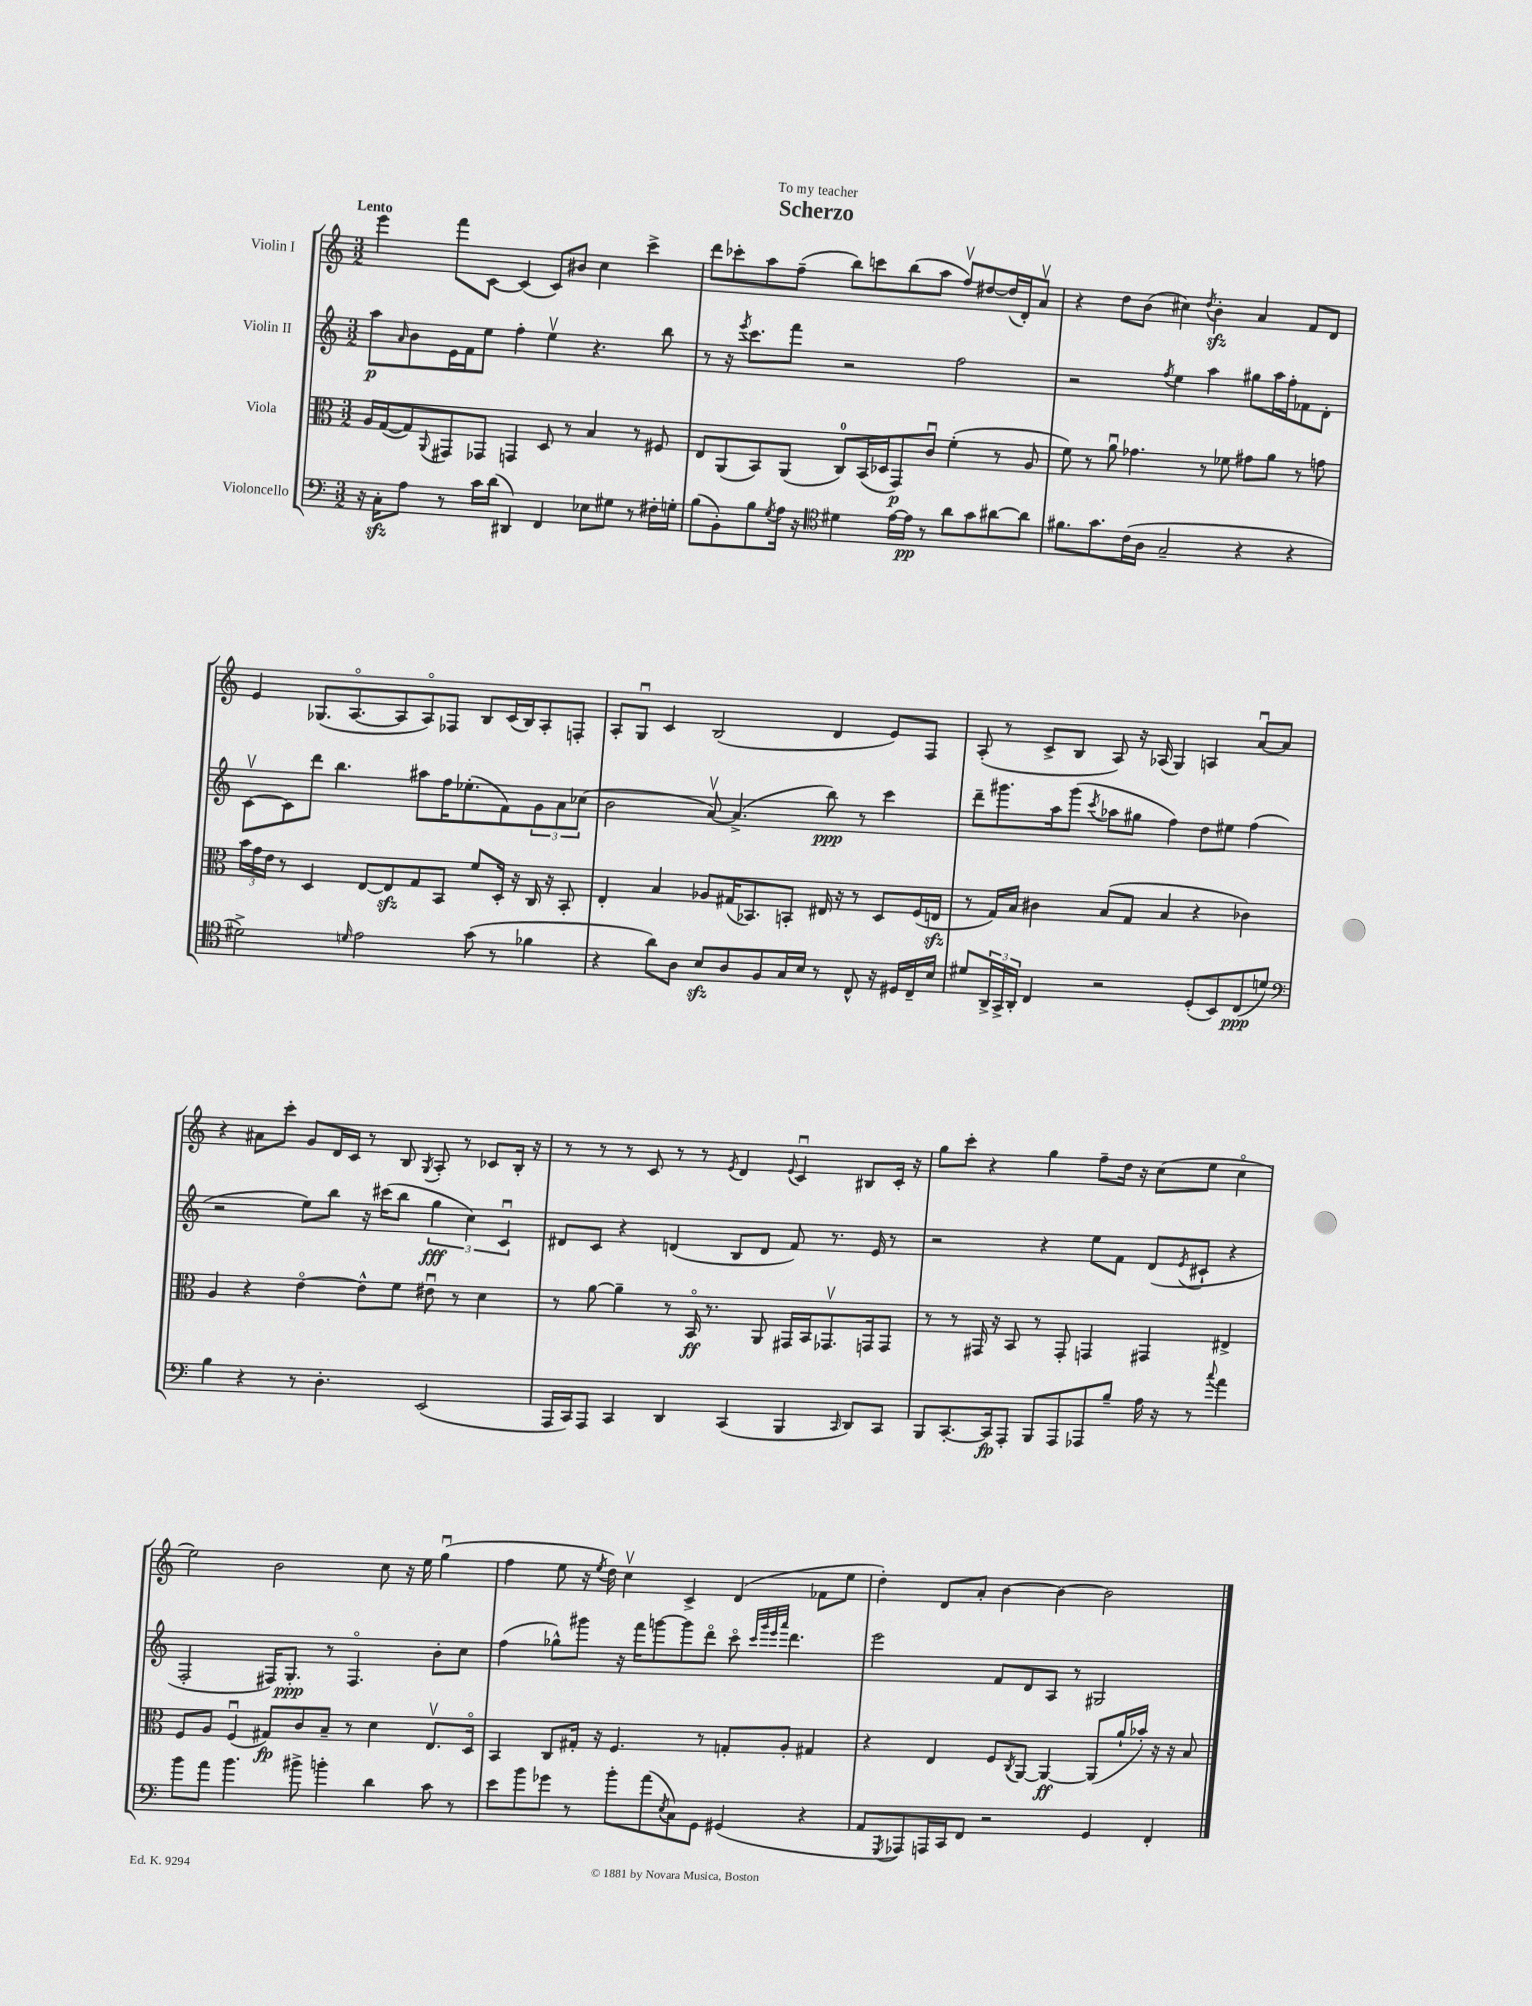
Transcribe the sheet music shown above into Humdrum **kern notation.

**kern	**kern	**kern	**kern
*staff4	*staff3	*staff2	*staff1
*clefF4	*clefC3	*clefG2	*clefG2
*k[]	*k[]	*k[]	*k[]
*M3/2	*M3/2	*M3/2	*M3/2
16r	16A/LL	8aa\L	4eee\
16C'\LK	([16G/J	.	.
.	.	16qqa/	.
8A\J	8G/])	8b\	.
.	8qqAA/	.	.
8r	8GG#/	16e\L	8fff\L
.	.	16f\J	.
16c\LL	8GG-/J	8ee\J	[8c\J
(16d\JJ	.	.	.
4DD#/)	4GG/	4ff'\	(4c/]
4FF/	8D/	4eev\	8c/L)
.	8r	.	8b#/J
8E-\L	4B/	4.r	4cc\
8G#\J	.	.	.
8r	8r	.	4ccc^\
16F#'\LL	8F#/	8bb\	.
16G'\JJ	.	.	.
=	=	=	=
(8B\L	8E/L	8r	8ddd\L
8BB'\)	(8AA/	16r	8ccc-'\
.	.	8qeee/	.
.	.	8.ccc\L	.
8B\	8BB/)	.	8aa\
8qG/	.	.	.
16A\Jk	(8AA/J	8fff\J	(8ff~\J
16r	.	.	.
*clefC4	*	*	*
4d#\	8C/L)	2r	8bb\L)
.	(16BB/L	.	8ccc\
.	16D-/J	.	.
[16e\LL	8GG/)	.	(8bb\
16e\]JJ	.	.	.
8r	8cu/J	.	8aa\J
8a\L	(4f'\	2ff\	8ffv/L)
8g\	.	.	[8dd#/
[8a#\	8r	.	(16dd#/]L
.	.	.	16d'/J)
8a#\]J	8A/	.	8av/J
=	=	=	=
8.f#\L	8f\)	2r	4r
.	8r	.	.
8.g\	.	.	.
.	8au\	.	8dd\L
(16c\L	4.g-\	.	(8b\J
16A\JJ	.	.	.
.	.	8qff/	.
2G~/	.	4ee\	4cc#\)
.	.	.	8qdd/
.	8r	4aa\	4b'\
.	8f-\	.	.
4r	8g#\L	8gg#\L	4a/
.	8a\J	16aa\L	.
.	.	16ff'\J	.
4r	8r	8f-\	8f/L
.	8g\	8d'\J	8d/J
=	=	=	=
2d#^\)	24b\LL	[8cv\L	4e/
.	24g\	.	.
.	24e\JJ	.	.
.	8r	8c\]	.
.	4D/	8ddd\J	(8.G-/L
.	.	4.bb\	.
.	.	.	[8.Ao/
16qqd/	.	.	.
2e\	[8E/L	.	.
.	8E/]	.	8A/]
.	8G/	8aa#\L	8Ao/)
.	8BB/J	16ff\K	8F-/J
.	.	(8.ee-'\	.
(8g\	8f/L	.	8B/L
8r	16D'/Jk	8f\)	(16c/L
.	16r	.	16B/J)
4f-\	16C/	12g\	8A'/
.	16r	.	.
.	.	12a\	.
.	8BB'/	.	8F'/J
.	.	(12cc-\J	.
=	=	=	=
4r	4E'/	2b\	8A'/L
.	.	.	8Gu/J
8a\L)	4B/	.	4c/
8A\J	.	.	.
8B/L	8A-/L	[8av/)	(2B/
8A/	(16G#/K	(4.a^/]	.
.	8.BB-/)	.	.
8F/	.	.	.
16G/L	8BB'/J	.	.
16B/JJ	.	.	.
8r	16E#/	8bb\)	4d/
.	16r	.	.
8C^^/	8r	8r	.
16r	8D/L	4ccc\	8e/L)
16D#/LL	.	.	.
16C~/	(16F/L	.	8F/J
16B/JJ	16E/JJ	.	.
=	=	=	=
8d#/L	8r	8ddd~\L	(8A'/
24AA^/L	16G/LL)	8.ggg#\	8r
24GG^/	.	.	.
.	16B/JJ	.	.
24AA'/JJ	.	.	.
4C/	4c#\	.	8c^/L
.	.	16aa\k	.
.	.	(8ggg#\J	8B/J
.	.	8qccc/	.
2r	(8B/L	8aa-\L	8A/)
.	8G/J	8gg#\J	16r
.	.	.	(16A-/
.	4B/	4ff\)	4G/)
(8D'/L	4r	8dd\L	4A/
8BB/)	.	8ee#\J	.
(8C/	4c-\)	(4ff\	[8au/L
8d/J)	.	.	8a/]J
=	=	=	=
*clefF4	*	*	*
4B\	4A/	2r	4r
4r	4r	.	8a#\L
.	.	.	8ccc'\J
8r	[4eo\	8ee\L)	8g/L
4.D'\	.	8bb\J	16d/L
.	.	.	16c/JJ
.	8e^^\]L	16r	8r
.	.	(16ccc#\LK	.
.	8f\J	8bb\J	8B/
.	.	.	8qG/
(2EE/	8e#u\	6gg\	8A'/
.	8r	.	8r
.	.	6cc\)	.
.	4d\	.	8c-/L
.	.	6cu/	.
.	.	.	16B'/Jk
.	.	.	16r
=	=	=	=
16AAA/LL	8r	8d#/L	8r
16CC/J)	.	.	.
8AAA/J	[8a\	8c/J	8r
4CC/	4a~\]	4r	8r
.	.	.	8c/
4DD/	8r	(4d/	8r
.	16BBo/	.	8r
.	8.r	.	.
.	.	.	8qe/
(4CC/	.	8B/L	4d/
.	8AA/	8d/J	.
.	.	.	8qqe/
4BBB/	16GG#/LL	8f/)	4cu/
.	16BB/J	.	.
.	8.GG-v/	8.r	.
16qqCC/	.	.	.
8DD/L)	.	.	8B#/L
.	16GG/k	16e/	.
8CC/J	8GG/J	8r	16c'/Jk
.	.	.	16r
=	=	=	=
8BBB/L	8r	2r	8gg\L
[8.CC'/	8r	.	8ccc'\J
.	16GG#/	.	4r
16CC/]k	16r	.	.
8AAA'/J	8BB/	.	.
8BBB/L	8r	4r	4gg\
8AAA/	8GG#'/	.	.
8AAA-/	4GG/	8ee\L	8ff~\L
8B~/J	.	8f\J	16dd\Jk
.	.	.	16r
16A\	4GG#/	(8d/L	(8cc\L
16r	.	.	.
.	.	8qe/	.
8r	.	8c#`/J	8ee\J
8qqcc/	.	.	.
4a\	4E#^/	4r	4cco\
=	=	=	=
8b\L	8F/L	2F'/	2ee\)
8a\J	8A/J	.	.
4.b\	(4Fu/	.	.
.	8G#/L)	16F#/LK)	2b\
.	.	8.G'/J	.
8b#^\	8c/	.	.
4b'\	8B~/J	8r	.
.	8r	4.F#o/	.
4d\	4d\	.	8cc\
.	.	.	16r
.	.	.	16ee\
8c\	8.Ev/L	8b'\L	(4ggu\
8r	.	8cc\J	.
.	16Do/Jk	.	.
=	=	=	=
8e\L	4BB/	(4ff\	4ff\
8b\	.	.	.
8g-\J	8C/L	8gg-^^\L)	8ee\
8r	16G#'/Jk	8ggg#\J	16r
.	.	.	8qee/
.	16r	.	16dd\)
8b'\L	4.F/	16r	4ccv\
.	.	16fff\LK	.
(8a\	.	[8ggg\	.
8qE/	.	.	.
8C\)	.	8ggg\]	4c^/
8GG\J	8r	8dddo\J	.
(4GG#/	8G'/L	8ccco\	(4d/
.	.	32qqccc/LLL	.
.	.	32qqggg/	.
.	.	32qqeee/	.
.	.	32qqaaa/JJJ	.
.	8A'/J	4.ddd\	.
4r	4G#/	.	8f-\L
.	.	.	8ee\J
=	=	=	=
8AA/L	4r	2eee\	4dd'\)
8qGGG/	.	.	.
8AAA-/)	.	.	.
16AAA/L	4E/	.	8d/L
16CC/J	.	.	.
8FF/J	.	.	8a'/J
2r	8F/L	8f/L	[4b\
.	8qC/	.	.
.	[8AA/J	8d/	.
.	4AA/_	8A/J	4b\_
.	.	8r	.
4GG/	(8AA/]L	2G#/	2b\]
.	16a`/L	.	.
.	16b-'/JJ)	.	.
4FF'/	16r	.	.
.	16r	.	.
.	8B/	.	.
==	==	==	==
*-	*-	*-	*-
